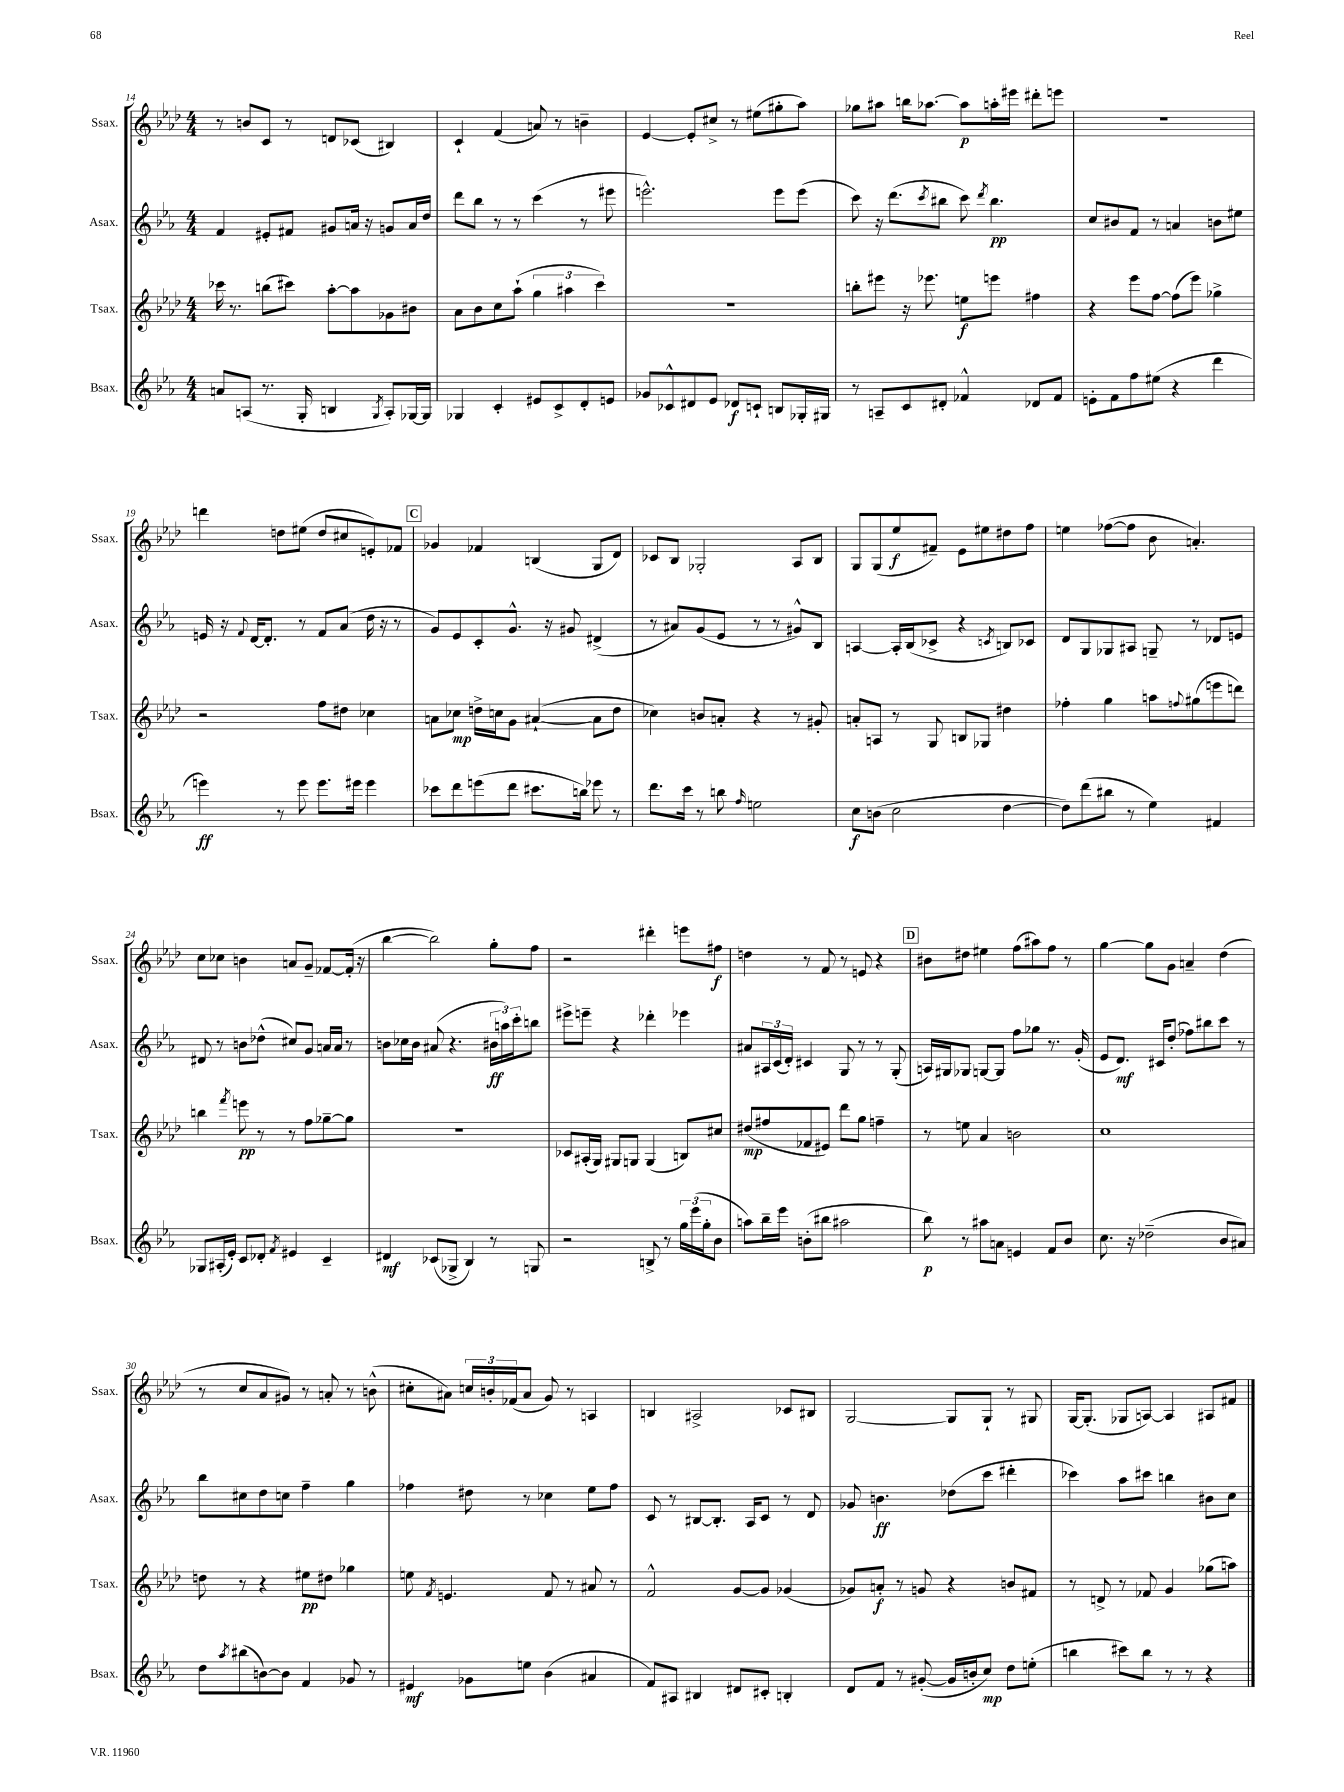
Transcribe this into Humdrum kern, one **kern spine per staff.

**kern	**dynam	**kern	**dynam	**kern	**dynam	**kern	**dynam
*part4	*part4	*part3	*part3	*part2	*part2	*part1	*part1
*staff4	*staff4	*staff3	*staff3	*staff2	*staff2	*staff1	*staff1
*I"Bsax.	*	*I"Tsax.	*	*I"Asax.	*	*I"Ssax.	*
*I'Bsax.	*	*I'Tsax.	*	*I'Asax.	*	*I'Ssax.	*
*clefG2	*	*clefG2	*	*clefG2	*	*clefG2	*
*k[b-e-a-]	*	*k[b-e-a-d-]	*	*k[b-e-a-]	*	*k[b-e-a-d-]	*
*M4/4	*	*M4/4	*	*M4/4	*	*M4/4	*
=14	=14	=14	=14	=14	=14	=14	=14
8an/L	.	16ccc-X\	.	4f/	.	8r	.
.	.	8.r	.	.	.	.	.
(8An/J	.	.	.	.	.	8bn/L	.
8.r	.	(8bbn\L	.	8e#X'/L	.	8c/J	.
.	.	8ccc#X\J)	.	8f#X/J	.	8r	.
16G'/	.	.	.	.	.	.	.
4Bn/	.	[8aa-'\L	.	8g#X/L	.	8dn/L	.
.	.	8aa-\]	.	16an/Jk	.	(8c-X/J	.
.	.	.	.	16r	.	.	.
8qG/	.	.	.	.	.	.	.
8A'/L)	.	8g-X\	.	8gn/L	.	4B#X/)	.
[16G-X/L	.	8b#X\J	.	16a/L	.	.	.
16G-/JJ]	.	.	.	16dd/JJ	.	.	.
=15	=15	=15	=15	=15	=15	=15	=15
4G-X/	.	8a-\L	.	8ddd\L	.	4c`/	.
.	.	8b-\	.	8bb-\J	.	.	.
4c'/	.	8cc\	.	8r	.	(4f/	.
.	.	(8aa-`\J	.	8r	.	.	.
8e#X/L	.	6gg\	.	(4ccc\	.	8an/)	.
8c^/	.	.	.	.	.	8r	.
.	.	6aa#X\	.	.	.	.	.
8d'/	.	.	.	8r	.	4bn~\	.
.	.	6ccc\)	.	.	.	.	.
8en/J	.	.	.	8eee#X\	.	.	.
=16	=16	=16	=16	=16	=16	=16	=16
8g-X/L	.	1r	.	2.eeen^^\)	.	[4e-/	.
8c-X^^/	.	.	.	.	.	.	.
8d#X/	.	.	.	.	.	8e-'/L]	.
8e-/J	.	.	.	.	.	8cc#X^/J	.
8d-X/L	f	.	.	.	.	8r	.
8cn`/J	.	.	.	.	.	(8ee#X\L	.
8Bn/L	.	.	.	8eee\L	.	8gg#X'\	.
16G-X'/L	.	.	.	(8eee\J	.	8aa-\J)	.
16G#X/JJ	.	.	.	.	.	.	.
=17	=17	=17	=17	=17	=17	=17	=17
8r	.	8bbn'\L	.	8ccc\)	.	8gg-X\L	.
8An~/L	.	8eee#X\J	.	16r	.	8aa#X\J	.
.	.	.	.	(8.ddd\L	.	.	.
8c/	.	16r	.	.	.	16bbn\KL	.
.	.	8.eee-X\	.	.	.	[8.aa-X\J	.
.	.	.	.	8qccc/	.	.	.
8d#X'/J	.	.	.	8bb#X\J	.	.	.
4f-X^^/	.	8een\L	f	8ccc\)	.	8aa-\L]	p
.	.	.	.	8qddd/	.	.	.
.	.	8eeen\J	.	4.bb#\	pp	16aan'\L	.
.	.	.	.	.	.	16eee#X\JJ	.
8d-X/L	.	4ff#X\	.	.	.	8ddd#X'\L	.
8f-/J	.	.	.	.	.	8eeen\J	.
=18	=18	=18	=18	=18	=18	=18	=18
8en'\L	.	4r	.	8cc/L	.	1r	.
8f\	.	.	.	8b#X/	.	.	.
8ff\	.	8eee-\L	.	8f/J	.	.	.
(8ee#X\J	.	[8ff\J	.	8r	.	.	.
4r	.	(8ff\L]	.	4an/	.	.	.
.	.	8eee-\J)	.	.	.	.	.
4ddd\	.	4gg-X^\	.	8bn\L	.	.	.
.	.	.	.	8ee#X\J	.	.	.
!!LO:LB:g=z
=19	=19	=19	=19	=19	=19	=19	=19
4eeen\)	ff	2r	.	16en/	.	4dddn\	.
.	.	.	.	16r	.	.	.
.	.	.	.	8qqf/	.	.	.
.	.	.	.	[16d/KL	.	.	.
.	.	.	.	8.d'/J]	.	.	.
8r	.	.	.	.	.	8ddn\L	.
8eee\	.	.	.	8r	.	(8ee#X\J	.
8.eee\L	.	8ff\L	.	8f/L	.	8dd/L	.
.	.	8dd#X\J	.	(8a-/J	.	8cc#X/	.
16eee#X\Jk	.	.	.	.	.	.	.
4eee#\	.	4cc-X\	.	16dd\	.	8en'/)	.
.	.	.	.	16r	.	.	.
.	.	.	.	8r	.	8f-X/J	.
!!LO:REH:place=s1:t=C
=20	=20	=20	=20	=20	=20	=20	=20
8ccc-X\L	.	8an\L	.	8g/L)	.	4g-X/	.
8ddd\	.	8cc-X\J	mp	8e-/	.	.	.
(8eeen\	.	16ddn^\LL	.	8c'/	.	4f-X/	.
.	.	16ccn\J	.	.	.	.	.
8ddd\J	.	8g\J	.	8.g^^/J	.	.	.
8.ccc#X\L	.	([4a#X`/	.	.	.	(4Bn/	.
.	.	.	.	16r	.	.	.
.	.	.	.	8g#X/	.	.	.
16bbn\Jk)	.	.	.	.	.	.	.
8eee-X\	.	8a#\L]	.	(4d#X^/	.	8G/L	.
8r	.	8dd\J	.	.	.	8d-/J)	.
=21	=21	=21	=21	=21	=21	=21	=21
8.ddd\L	.	4cc-X\)	.	8r	.	8c-X/L	.
.	.	.	.	8a#X/L)	.	8B-/J	.
16ccc\Jk	.	.	.	.	.	.	.
8r	.	8bn/L	.	(8g/	.	2G-X'/	.
8bbn\	.	8an'/J	.	8e-/J	.	.	.
16qqff/	.	.	.	.	.	.	.
2een\	.	4r	.	8r	.	.	.
.	.	.	.	8r	.	.	.
.	.	8r	.	8g#X^^/L)	.	8A-/L	.
.	.	8g#X'/	.	8B-/J	.	8B-/J	.
=22	=22	=22	=22	=22	=22	=22	=22
8cc\L	f	8an'/L	.	[4An/	.	8G/L	.
(8bn\J	.	8An/J	.	.	.	(8G/	.
2cc\	.	8r	.	16A'/LL]	.	8ee-/	f
.	.	.	.	(16B-/J	.	.	.
.	.	8G/	.	8c-X^/J	.	8f#X~/J)	.
.	.	8Bn/L	.	4r	.	8e-\L	.
.	.	8G-X/J	.	.	.	8ee#X\	.
.	.	.	.	8qcn/	.	.	.
[4dd\	.	4dd#X\	.	8Bn/L)	.	8dd#X\	.
.	.	.	.	8c-X/J	.	8ff\J	.
=23	=23	=23	=23	=23	=23	=23	=23
8dd\L])	.	4ff-X'\	.	8d/L	.	4een\	.
(8ddd\	.	.	.	8G/	.	.	.
8bb#X\J	.	4gg\	.	8G-X/	.	([8ff-X\L	.
8r	.	.	.	8A#X/J	.	8ff-\J]	.
4ee-\)	.	8aan\L	.	8Gn~/	.	8b-\	.
.	.	8qqffn/	.	.	.	.	.
.	.	(8gg#X\	.	8r	.	4.an'/)	.
4f#X/	.	8eeen\	.	8d-X/L	.	.	.
.	.	8dddn\J)	.	8en/J	.	.	.
!!LO:LB:g=z
=24	=24	=24	=24	=24	=24	=24	=24
8G-X/L	.	4bbn\	.	8d#X/	.	8cc\L	.
(16A#X'/L	.	.	.	8r	.	8cc-X\J	.
16e-'/JJ)	.	.	.	.	.	.	.
.	.	8qfff/	.	.	.	.	.
8c/L	.	8eeen\	pp	8bn\L	.	4bn\	.
8d-X'/J	.	8r	.	(8dd-X^^\J	.	.	.
8qf/	.	.	.	.	.	.	.
4e#X/	.	8r	.	8cc#X/L)	.	8an/L	.
.	.	8ff\L	.	8g/J	.	8g~/J	.
4c~/	.	[8gg-X~\	.	16an/LL	.	[8f-X/L	.
.	.	.	.	16a/JJ	.	.	.
.	.	8gg-\J]	.	8r	.	(16f-'/Jk]	.
.	.	.	.	.	.	16r	.
=25	=25	=25	=25	=25	=25	=25	=25
4d#X/	mf	1r	.	8bn\L	.	[4bb-\	.
.	.	.	.	16cc-X\L	.	.	.
.	.	.	.	16b\JJ	.	.	.
(8c-X/L	.	.	.	(8a#X/	.	2bb-\])	.
8G-X^/J	.	.	.	4.r	.	.	.
4B-/)	.	.	.	.	.	.	.
8r	.	.	.	24b#X\LL	ff	8gg'\L	.
.	.	.	.	24aan\)	.	.	.
.	.	.	.	24ccc'\J	.	.	.
8Gn/	.	.	.	8bbn\J	.	8ff\J	.
=26	=26	=26	=26	=26	=26	=26	=26
2r	.	8c-X/L	.	8eee#X^\L	.	2r	.
.	.	(16A#X'/L	.	8eeen~\J	.	.	.
.	.	16G/JJ)	.	.	.	.	.
.	.	8G#X/L	.	4r	.	.	.
.	.	8Gn/J	.	.	.	.	.
8Bn^/	.	(4G/	.	4ddd-X'\	.	4ddd#X'\	.
8r	.	.	.	.	.	.	.
24gg\LL	.	8Bn/L)	.	4eee-X\	.	8eeen\L	.
(24eee-\	.	.	.	.	.	.	.
24gg'\J	.	.	.	.	.	.	.
8b-\J	.	8cc#X/J	.	.	.	8ff#X\J	f
=27	=27	=27	=27	=27	=27	=27	=27
8aan\L)	.	(8dd#X/L	mp	8a#X/L	.	4ddn\	.
16bb-~\L	.	8ff#X/	.	24A#X/L	.	.	.
.	.	.	.	(24c/	.	.	.
16eee-\JJ	.	.	.	.	.	.	.
.	.	.	.	24d'/JJ)	.	.	.
(8bn'\L	.	8f-X/	.	4c#X/	.	8r	.
8bb#X\J	.	8e#X/J)	.	.	.	8f/	.
2aa#X\	.	8ddd-\L	.	8G/	.	8r	.
.	.	8gg\J	.	8r	.	8en/	.
.	.	4ffn~\	.	8r	.	4r	.
.	.	.	.	(8G'/	.	.	.
!!LO:REH:place=s1:t=D
=28	=28	=28	=28	=28	=28	=28	=28
8bb-\)	p	8r	.	16An/LL)	.	8b#X\L	.
.	.	.	.	16G#X/J	.	.	.
8r	.	8een\	.	8G-X/J	.	8dd#X\J	.
8aa#X\L	.	4a-/	.	[8Gn/L	.	4ee#X\	.
8an\J	.	.	.	8G/J]	.	.	.
4en/	.	2bn\	.	8ff\L	.	(8ff\L	.
.	.	.	.	8gg-X\J	.	8aa#X\)	.
8f/L	.	.	.	8.r	.	8ff\J	.
8b-/J	.	.	.	.	.	8r	.
.	.	.	.	(16g'/	.	.	.
=29	=29	=29	=29	=29	=29	=29	=29
8.cc\	.	1cc	.	8e-/L	.	[4gg\	.
.	.	.	.	8.d/J)	mf	.	.
16r	.	.	.	.	.	.	.
(2dd-X~\	.	.	.	.	.	8gg\L]	.
.	.	.	.	16c#X/KL	.	.	.
.	.	.	.	(8dd'/J	.	8g\J	.
.	.	.	.	8ff-X\L)	.	4an~/	.
.	.	.	.	8bb#X\	.	.	.
8b-/L	.	.	.	8ccc\J	.	(4dd-\	.
8a#X/J)	.	.	.	8r	.	.	.
!!LO:LB:g=z
=30	=30	=30	=30	=30	=30	=30	=30
8dd\L	.	8ddn\	.	8bb-\L	.	8r	.
8qaa-/	.	.	.	.	.	.	.
(8bb#X\	.	8r	.	8cc#X\	.	8cc/L	.
[8bn\)	.	4r	.	8dd\	.	8a-/	.
8b\J]	.	.	.	8ccn\J	.	8g#X/J)	.
4f/	.	8ee#X\L	pp	4ff~\	.	8r	.
.	.	8dd#X\J	.	.	.	8an'/	.
8g-X/	.	4gg-X\	.	4gg\	.	8r	.
8r	.	.	.	.	.	(8bn^^\	.
=31	=31	=31	=31	=31	=31	=31	=31
4e#X/	mf	8een\	.	4ff-X\	.	8cc#X'\L	.
.	.	8qf/	.	.	.	.	.
.	.	4.en/	.	.	.	8a#X\J)	.
8g-X\L	.	.	.	8dd#X\	.	24ccn/LL	.
.	.	.	.	.	.	24bn'/	.
.	.	.	.	.	.	(24f-X/J	.
8een\J	.	.	.	8r	.	8a#/J	.
(4b-\	.	8f/	.	4cc-X\	.	8g/)	.
.	.	8r	.	.	.	8r	.
4a#X/	.	8a#X/	.	8ee-\L	.	4An/	.
.	.	8r	.	8ff-\J	.	.	.
=32	=32	=32	=32	=32	=32	=32	=32
8f/L)	.	2f^^/	.	8c/	.	4Bn/	.
8A#X/J	.	.	.	8r	.	.	.
4B#X/	.	.	.	[8B#X/L	.	2A#X^/	.
.	.	.	.	8.B#'/J]	.	.	.
8d#X/L	.	[8g/L	.	.	.	.	.
.	.	.	.	16A-/KL	.	.	.
8c#X'/J	.	8g/J]	.	8c/J	.	.	.
4Bn'/	.	(4g-X/	.	8r	.	8c-X/L	.
.	.	.	.	8d/	.	8B#X/J	.
=33	=33	=33	=33	=33	=33	=33	=33
8d/L	.	8g-X/L)	.	8g-X/	.	[2G/	.
8f/J	.	8an'/J	f	4.bn\	ff	.	.
8r	.	8r	.	.	.	.	.
([8g#X'/	.	8gn/	.	.	.	.	.
16g#/LL]	.	4r	.	(8dd-X\L	.	8G/L]	.
16bn'/J	.	.	.	.	.	.	.
8cc/J)	mp	.	.	8ccc\J	.	8G`/J	.
8dd\L	.	8bn/L	.	4ddd#X'\	.	8r	.
(8een'\J	.	8f#X/J	.	.	.	8G#X/	.
=34	=34	=34	=34	=34	=34	=34	=34
4bbn\	.	8r	.	4ccc-X\)	.	[16G/KL	.
.	.	.	.	.	.	(8.G'/J]	.
.	.	8dn^/	.	.	.	.	.
8ccc#X\L)	.	8r	.	8aa-\L	.	8G-X/L	.
8bb\J	.	8f-X/	.	8ccc#X\J	.	[8An/J)	.
8r	.	4g/	.	4bbn\	.	4A/]	.
8r	.	.	.	.	.	.	.
4r	.	(8gg-X\L	.	8b#X\L	.	8A#X/L	.
.	.	8aan\J)	.	8cc\J	.	8f#X/J	.
==	==	==	==	==	==	==	==
*-	*-	*-	*-	*-	*-	*-	*-
